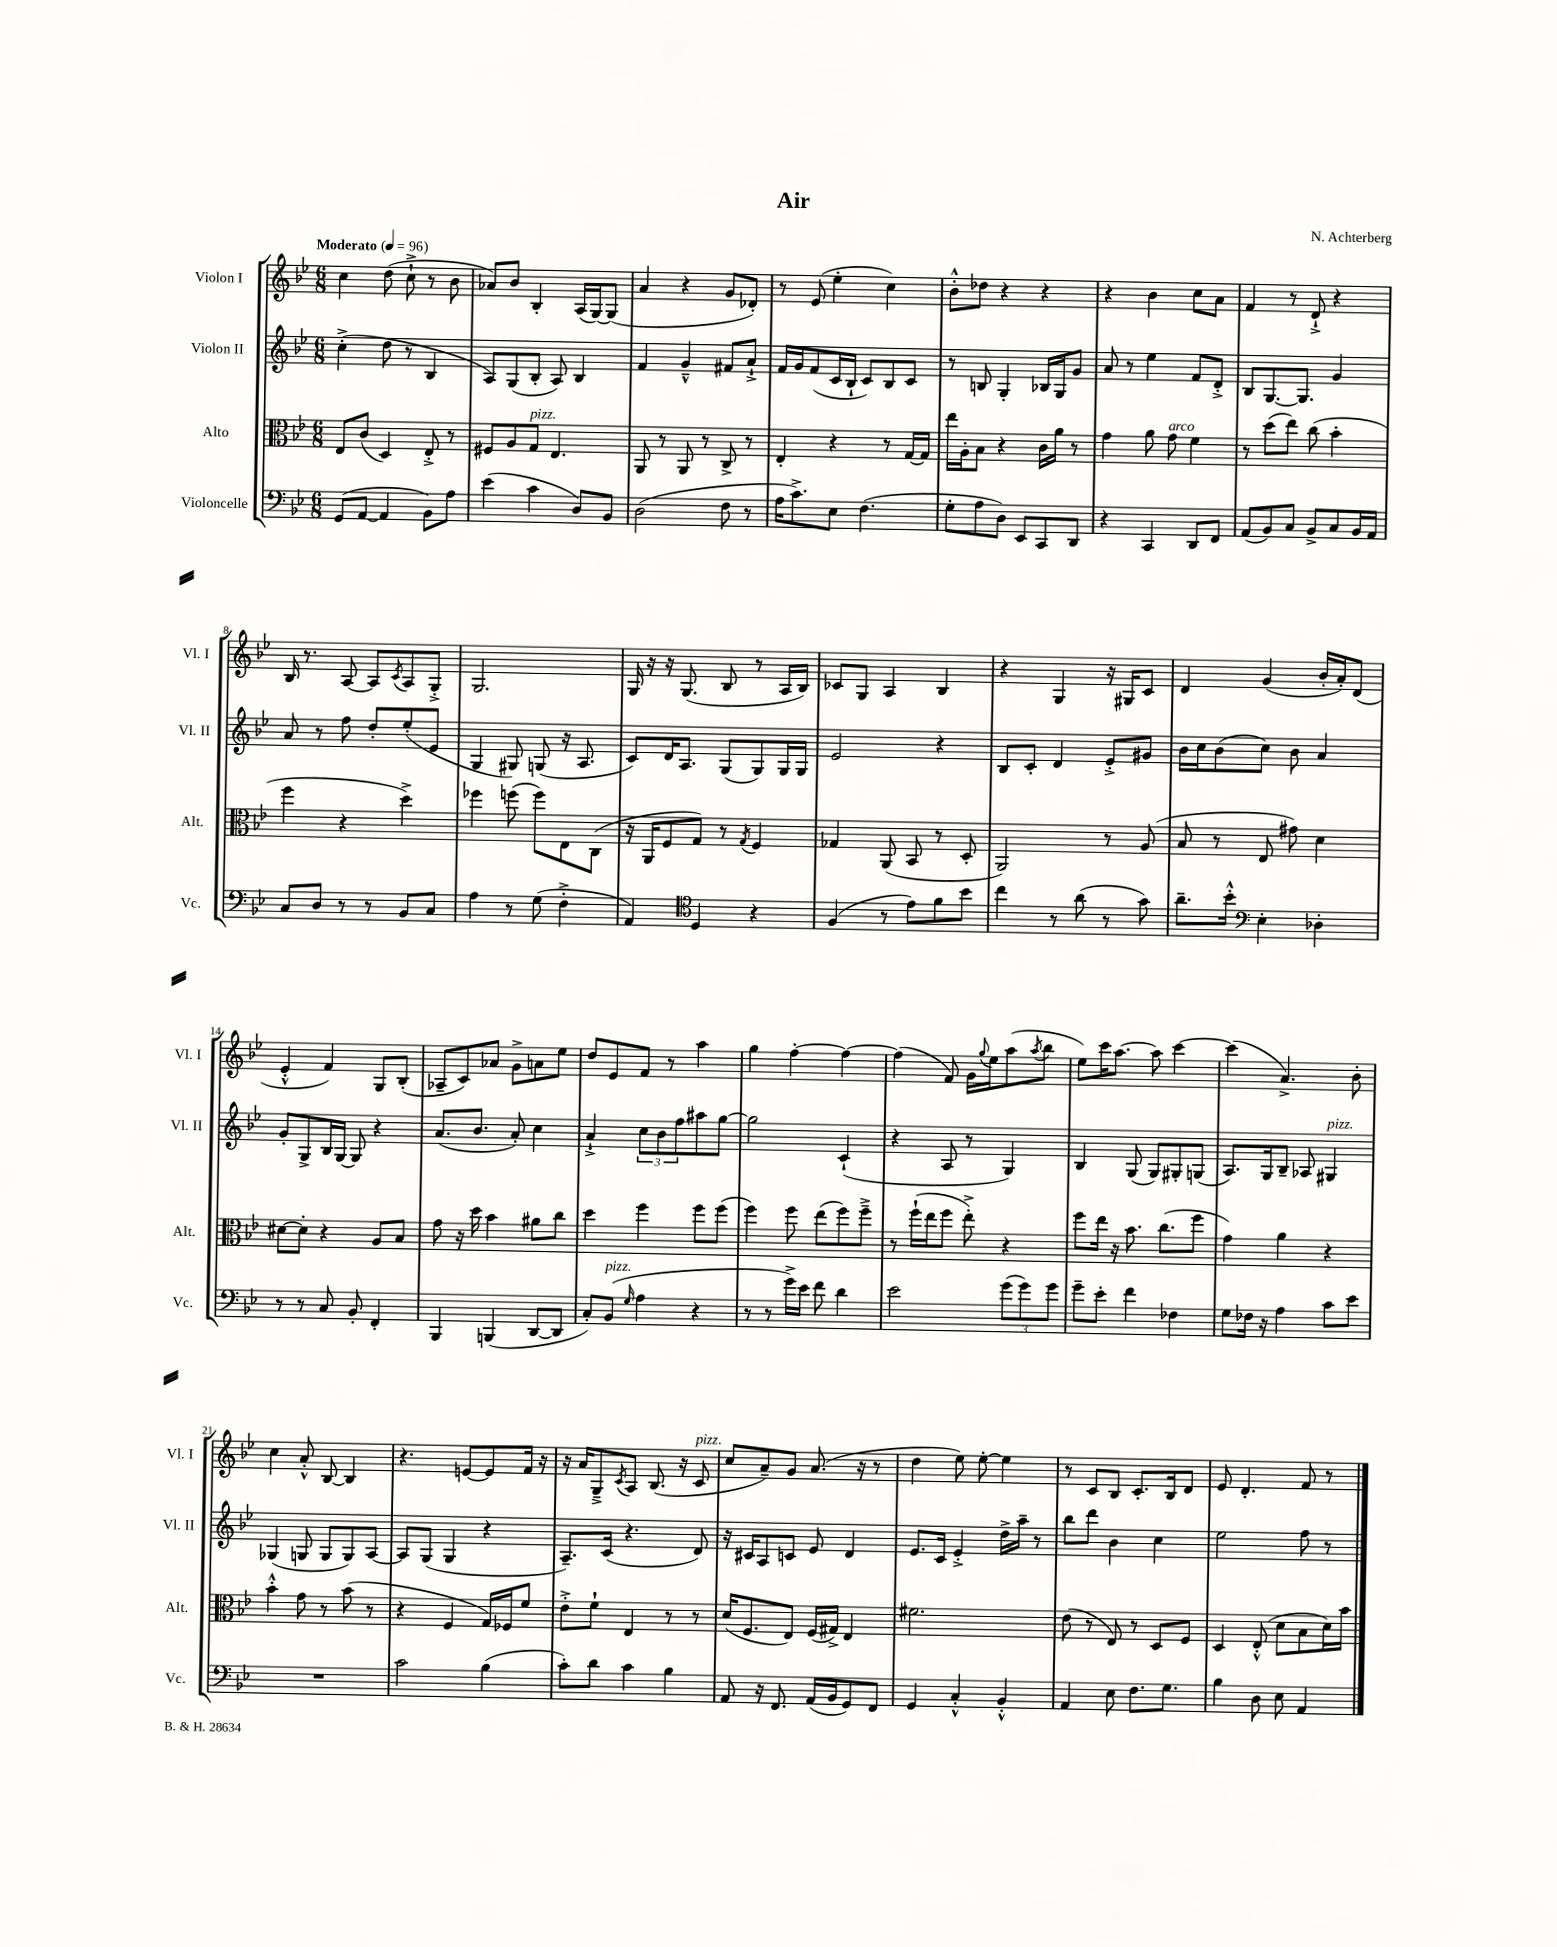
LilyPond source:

\header { title = "Air" composer = "N. Achterberg" }
<<
\new StaffGroup <<
\new Staff = "s0" \with { instrumentName = "Violon I" shortInstrumentName = "Vl. I" } {
    \clef treble \key bes \major \numericTimeSignature \time 6/8 \tempo "Moderato" 4 = 96
    c''4 d''8( c''8-!-> r8 bes'8 |
    aes'8) bes'8 bes4-. a16( g16~) g8( |
    a'4 r4 g'8 des'8-.) |
    r8 ees'8( ees''4-. c''4) |
    bes'8-.-^ des''8 r4 r4 |
    r4 bes'4 c''8 a'8 |
    f'4 r8 d'8-!-> r4 |
    bes16 r8. a8~ a8 \acciaccatura { c'8 } a8 g8-.-> |
    g2. |
    g16 r16 r16 g8.( bes8 r8 a16 bes16) |
    ces'8 g8 a4 bes4 |
    r4 g4 r16 gis16 c'8 |
    d'4 g'4( bes'16-. a'16-.) d'8( |
    ees'4-.-^ f'4) g8 bes8-.( |
    aes8-- c'8) aes'8 g'8-> a'8 ees''8 |
    d''8 ees'8 f'8 r8 a''4 |
    g''4 f''4~-. f''4~ |
    f''4( f'8) g'16 \appoggiatura { g''8 } ees''16 a''8( \acciaccatura { a''8 } bes''8 |
    ees''8) c'''16 a''8.~ a''8 c'''4~ |
    c'''4( a'4.->) bes'8-. |
    c''4 a'8-.-^ bes8~ bes4 |
    r4. e'8~ e'8 f'16 r16 |
    r16 a'16 g8---> \acciaccatura { c'8 } a8 bes8.( r16 c'8^\markup { \italic "pizz." } |
    c''8 a'8--) g'8 a'8.( r16 r8 |
    d''4 ees''8) ees''8~-. ees''4 |
    r8 c'8 bes8 c'8.-. bes16 d'8 |
    ees'8 d'4.-. f'8 r8 \bar "|." |
}
\new Staff = "s1" \with { instrumentName = "Violon II" shortInstrumentName = "Vl. II" } {
    \clef treble \key bes \major \numericTimeSignature \time 6/8
    c''4-.->( d''8 r8 bes4 |
    a8) g8( bes8-. a8) bes4 |
    f'4 g'4---^ fis'8 a'8-!-> |
    f'16 g'16 f'8( c'16 bes16-! c'8) bes8 c'8 |
    r8 b8 g4-. bes16 g16 g'8 |
    a'8 r8 ees''4 f'8 d'8-.-> |
    bes8 g8.~ g8. g'4 |
    a'8 r8 f''8 d''8-. ees''8-.( ees'8 |
    g4 gis8) g8( r16 a8. |
    c'8) d'16 a8. g8( g8) g16 g16 |
    ees'2 r4 |
    bes8 c'8-. d'4 ees'8-.-> gis'8 |
    bes'16 c''16 bes'8( c''8) bes'8 a'4 |
    g'8-. g8-> bes16 g16~ g8 r4 |
    a'8.( bes'8. a'8-.) c''4 |
    a'4-!-> \tuplet 3/2 { c''8 bes'8 f''8 } ais''8 g''8~ |
    g''2 c'4-!( |
    r4 a8 r8 g4) |
    bes4 g8( g8) gis8-. g8( |
    a8.) g16 bes8-- aes8 gis4^\markup { \italic "pizz." } |
    ges4( g8 g8 g8) a8~ |
    a8 g8( g4 r4 |
    a8.--) c'16( r4. d'8) |
    r16 cis'16 a8 c'8 ees'8 d'4 |
    ees'8. c'16 ees'4-.-> d''16-> a''16-- r8 |
    bes''8 d'''8 bes'4 c''4 |
    ees''2 f''8 r8 \bar "|." |
}
\new Staff = "s2" \with { instrumentName = "Alto" shortInstrumentName = "Alt." } {
    \clef alto \key bes \major \numericTimeSignature \time 6/8
    ees8 c'8( d4) ees8-.-> r8 |
    fis8 a8 g8^\markup { \italic "pizz." } ees4. |
    a,8 r8 a,8 r8 c8-> r8 |
    ees4-. r4 r8 g16~ g16 |
    ees''16 a16-. bes8 r4 c'16 a'16 r8 |
    g'4 a'8 g'8^\markup { \italic "arco" } f'4 |
    r8 d''8( ees''8) c''8( bes'4-. |
    f''4 r4 d''4->) |
    fes''4 f''8( f''8) ees8 c8( |
    r16 a,16 f8 g8) r8 \acciaccatura { g8 } f4 |
    ges4 a,8( bes,8 r8 d8-. |
    a,2) r8 a8( |
    bes8 r8 ees8 gis'8) d'4 |
    dis'8~ dis'8-. r4 a8 bes8 |
    g'8 r16 d''16 bes'4 ais'8 c''8 |
    d''4 f''4 f''8 f''8( |
    f''4) f''8 ees''8( f''8) f''8---> |
    r8 f''16-!( ees''16 f''8 ees''8-.->) r4 |
    f''8 ees''16 r16 bes'8. c''8.( f''8 |
    g'4) a'4 r4 |
    bes'4-.-^ g'8 r8 bes'8( r8 |
    r4 f4 g16) fes16 f'8 |
    ees'8-.-> f'8-! ees4 r8 r8 |
    d'16( f8. ees8) f16( gis16->) ees4 |
    fis'2. |
    ees'8( r8 ees8) r8 d8 f8 |
    d4 ees8-.-^( d'8 bes8 d'16) bes'16 \bar "|." |
}
\new Staff = "s3" \with { instrumentName = "Violoncelle" shortInstrumentName = "Vc." } {
    \clef bass \key bes \major \numericTimeSignature \time 6/8
    g,8( a,8~ a,4 bes,8) a8 |
    ees'4( c'4 d8) bes,8 |
    d2( f8 r8 |
    a16 c'8.->) ees8 f4.( |
    g8-. a8 d8) ees,8 c,8 d,8 |
    r4 c,4 d,8 f,8 |
    a,8( bes,8) c8 bes,8-> c8 bes,16 a,16 |
    c8 d8 r8 r8 bes,8 c8 |
    a4 r8 g8( f4-.-> |
    a,4) \clef tenor d4 r4 |
    f4( r8 ees'8) f'8 bes'8 |
    c''4 r8 a'8( r8 g'8) |
    a'8.-- bes'16-.-^ \clef bass ees4-. des4-. |
    r8 r8 c8 bes,8-. f,4-. |
    bes,,4 b,,4( d,8~ d,8 |
    c8-.) bes,8^\markup { \italic "pizz." }( \grace { g16 } a4 r4 |
    r8 r8 g'16->) ees'16 f'8 d'4 |
    ees'2 \tuplet 3/2 { g'8( g'8) g'8 } |
    g'8-- ees'8-. f'4 fes4 |
    g8 fes16 r16 a4 c'8 ees'8 |
    R2. |
    c'2 bes4( |
    c'8-.) d'8 c'4 bes4 |
    a,8 r16 f,8. a,16( bes,16 g,8) f,8 |
    g,4 c4-.-^ bes,4-.-^ |
    a,4 ees8 f8. g8. |
    bes4 d8 ees8 a,4 \bar "|." |
}
>>
>>
